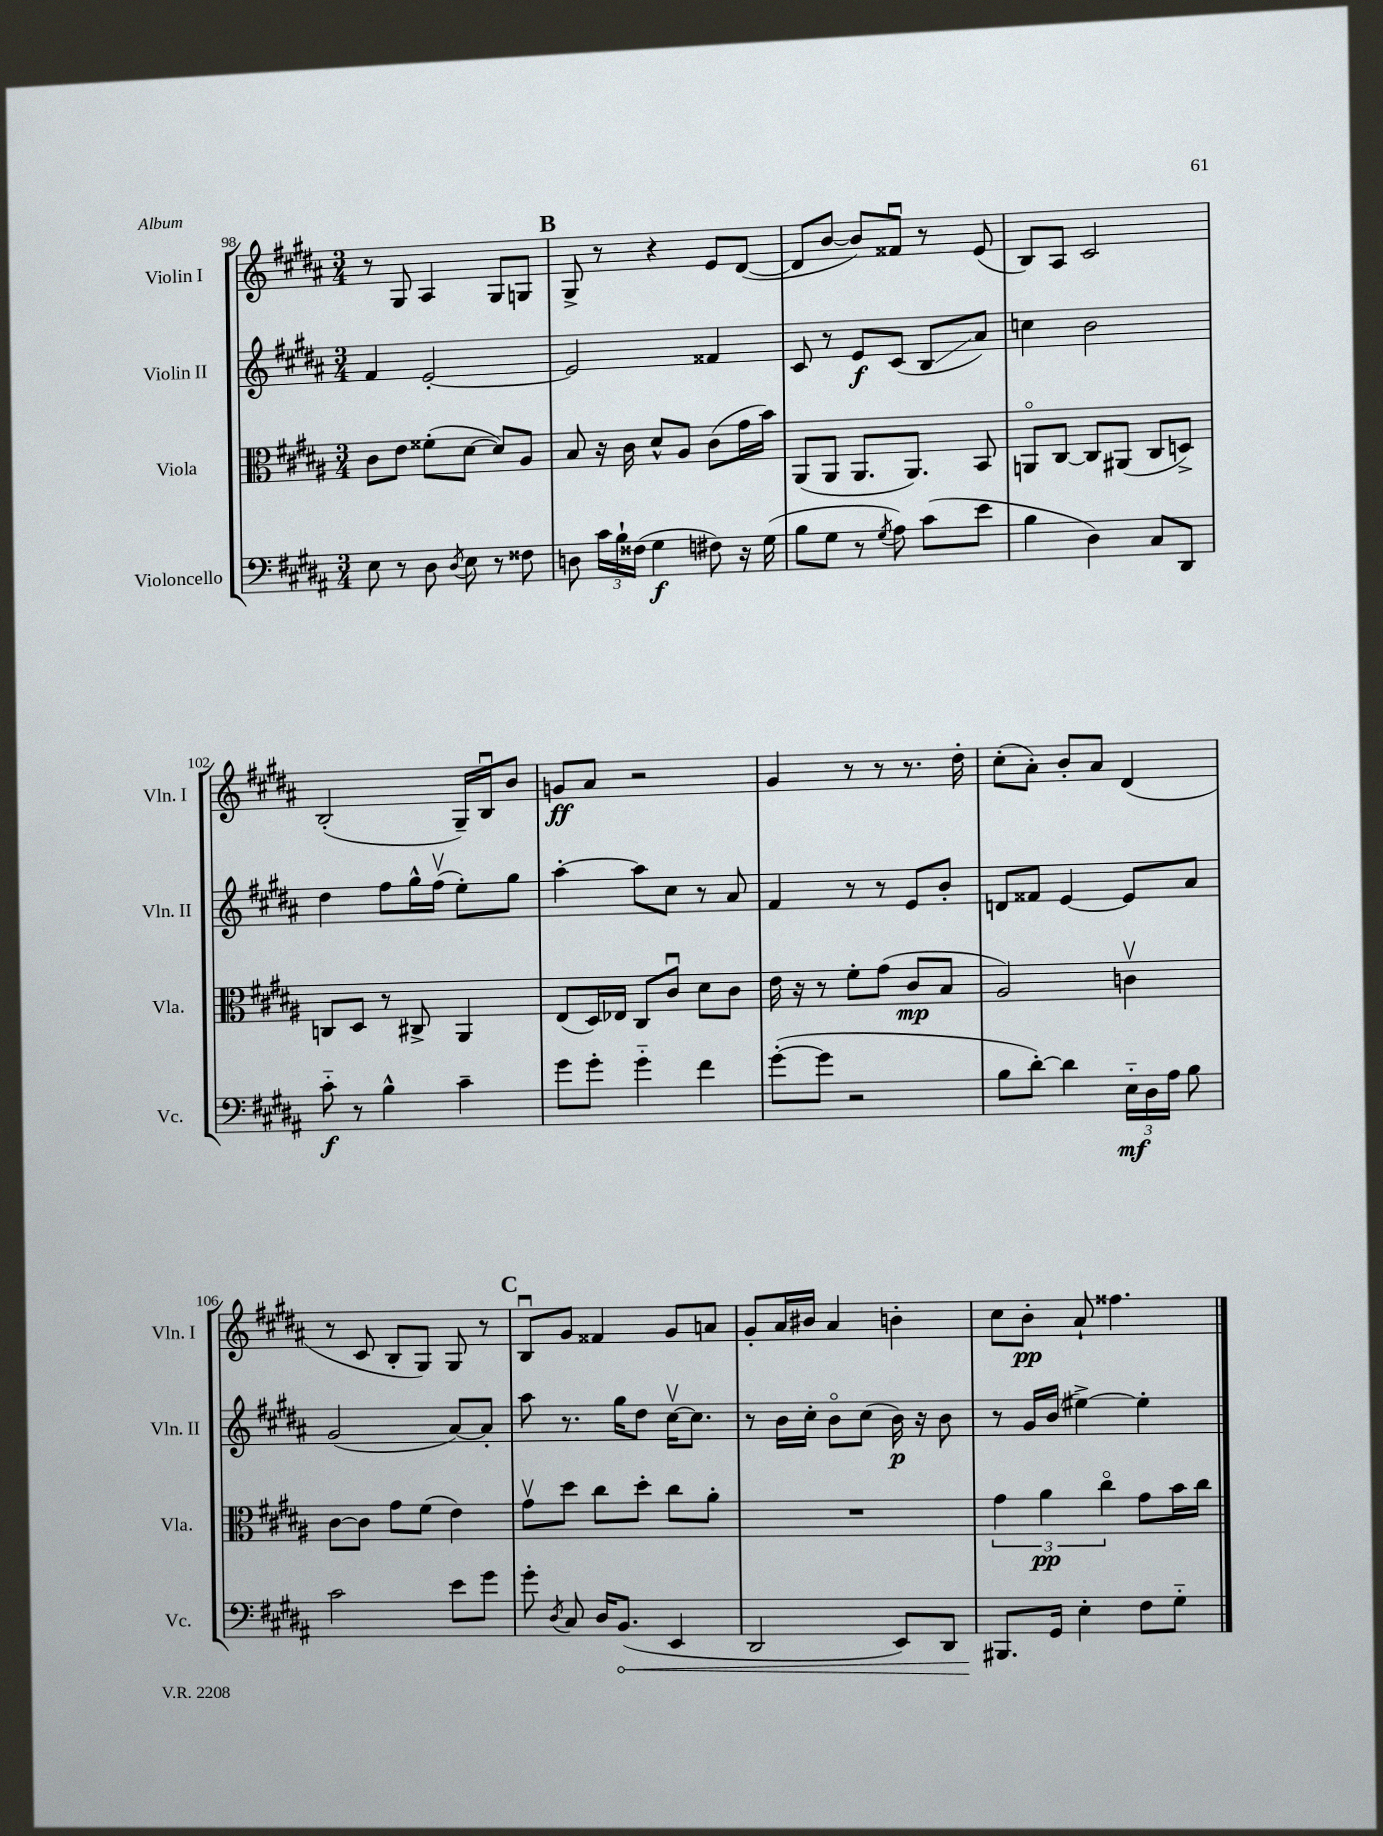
<<
\new StaffGroup <<
\new Staff = "s0" \with { instrumentName = "Violin I" shortInstrumentName = "Vln. I" } {
    \clef treble \key b \major \numericTimeSignature \time 3/4
    \autoBeamOff r8 gis8 ais4 gis8[ g8] |
    \mark \markup { \bold "B" } gis8-> r8 r4 e'8[ dis'8]~( |
    dis'8[ b'8]~ b'8[) fisis'8]\downbow r8 e'8( |
    b8[) ais8] cis'2 |
    b2-.( gis16[--) b16\downbow b'8] |
    g'8[\ff ais'8] r2 |
    gis'4 r8 r8 r8. dis''16-. |
    cis''8[-.( ais'8]-.) b'8[-. ais'8] dis'4( |
    r8 cis'8 b8[-. gis8]) gis8 r8 |
    \mark \markup { \bold "C" } b8[\downbow gis'8] fisis'4 gis'8[ a'8] |
    gis'8[-. ais'16 bis'16] ais'4 b'4-. |
    cis''8[ b'8]-.\pp ais'8-! fisis''4. \bar "|." |
}
\new Staff = "s1" \with { instrumentName = "Violin II" shortInstrumentName = "Vln. II" } {
    \clef treble \key b \major \numericTimeSignature \time 3/4
    \autoBeamOff fis'4 e'2~-. |
    \mark \markup { \bold "B" } e'2 fisis'4 |
    cis'8 r8 e'8[\f cis'8]( b8[\glissando ais'8]) |
    c''4 b'2 |
    dis''4 fis''8[ gis''16-^ fis''16]\upbow( e''8[-.) gis''8] |
    ais''4~-. ais''8[ cis''8] r8 ais'8 |
    fis'4 r8 r8 e'8[ b'8]-. |
    d'8[ fisis'8] e'4~ e'8[ ais'8] |
    gis'2( ais'8[~) ais'8]-. |
    \mark \markup { \bold "C" } ais''8 r8. gis''16[ dis''8] cis''16[~\upbow cis''8.] |
    r8 b'16[ cis''16]-. b'8[\flageolet cis''8]( b'16\p) r16 b'8 |
    r8 gis'16[ b'16]( eis''4~->) eis''4-. \bar "|." |
}
\new Staff = "s2" \with { instrumentName = "Viola" shortInstrumentName = "Vla." } {
    \clef alto \key b \major \numericTimeSignature \time 3/4
    \autoBeamOff cis'8[ e'8] fisis'8[-.( dis'8]~ dis'8[) ais8] |
    \mark \markup { \bold "B" } b8 r16 cis'16 dis'8[-^ ais8] cis'8[( gis'16 b'16]) |
    ais,8[( ais,8] ais,8.[ ais,8.]) b,8 |
    a,8[\flageolet cis8]~ cis8[ ais,8]( cis8[ d8]->) |
    c8[ dis8] r8 cis8-> ais,4 |
    e8[( dis16) ees16] cis8[ cis'8]\downbow dis'8[ cis'8] |
    e'16 r16 r8 fis'8[-. gis'8]( cis'8[\mp b8] |
    ais2) c'4\upbow |
    cis'8[~ cis'8] gis'8[ fis'8]( e'4) |
    \mark \markup { \bold "C" } gis'8[\upbow dis''8] cis''8[ dis''8]-. cis''8[ ais'8]-. |
    R2. |
    \tuplet 3/2 { gis'4 ais'4\pp cis''4\flageolet } gis'8[ b'16 cis''16] \bar "|." |
}
\new Staff = "s3" \with { instrumentName = "Violoncello" shortInstrumentName = "Vc." } {
    \clef bass \key b \major \numericTimeSignature \time 3/4
    \autoBeamOff e8 r8 dis8 \acciaccatura { dis8 } e8 r8 fisis8 |
    \mark \markup { \bold "B" } d8 \tuplet 3/2 { cis'16[ b16-! fisis16]( } gis4\f fis8) r16 gis16( |
    b8[ gis8] r8 \acciaccatura { gis8 } ais8) cis'8[( e'8] |
    b4 dis4) cis8[ dis,8] |
    cis'8-_\f r8 b4-^ cis'4-- |
    gis'8[ gis'8]-. gis'4-_ fis'4 |
    gis'8[~-.( gis'8] r2 |
    b8[ dis'8]~-.) dis'4 \tuplet 3/2 { e16[-_\mf dis16 ais16] } b8 |
    cis'2 e'8[ gis'8] |
    \mark \markup { \bold "C" } gis'8-. \acciaccatura { dis8 } cis8 dis16[ \once \override Hairpin.circled-tip = ##t b,8.]\<( e,4 |
    dis,2 e,8[) dis,8] |
    bis,,8.[\! gis,16] e4-. fis8[ gis8]-_ \bar "|." |
}
>>
>>
\layout { \context { \Score currentBarNumber = #98 } }
